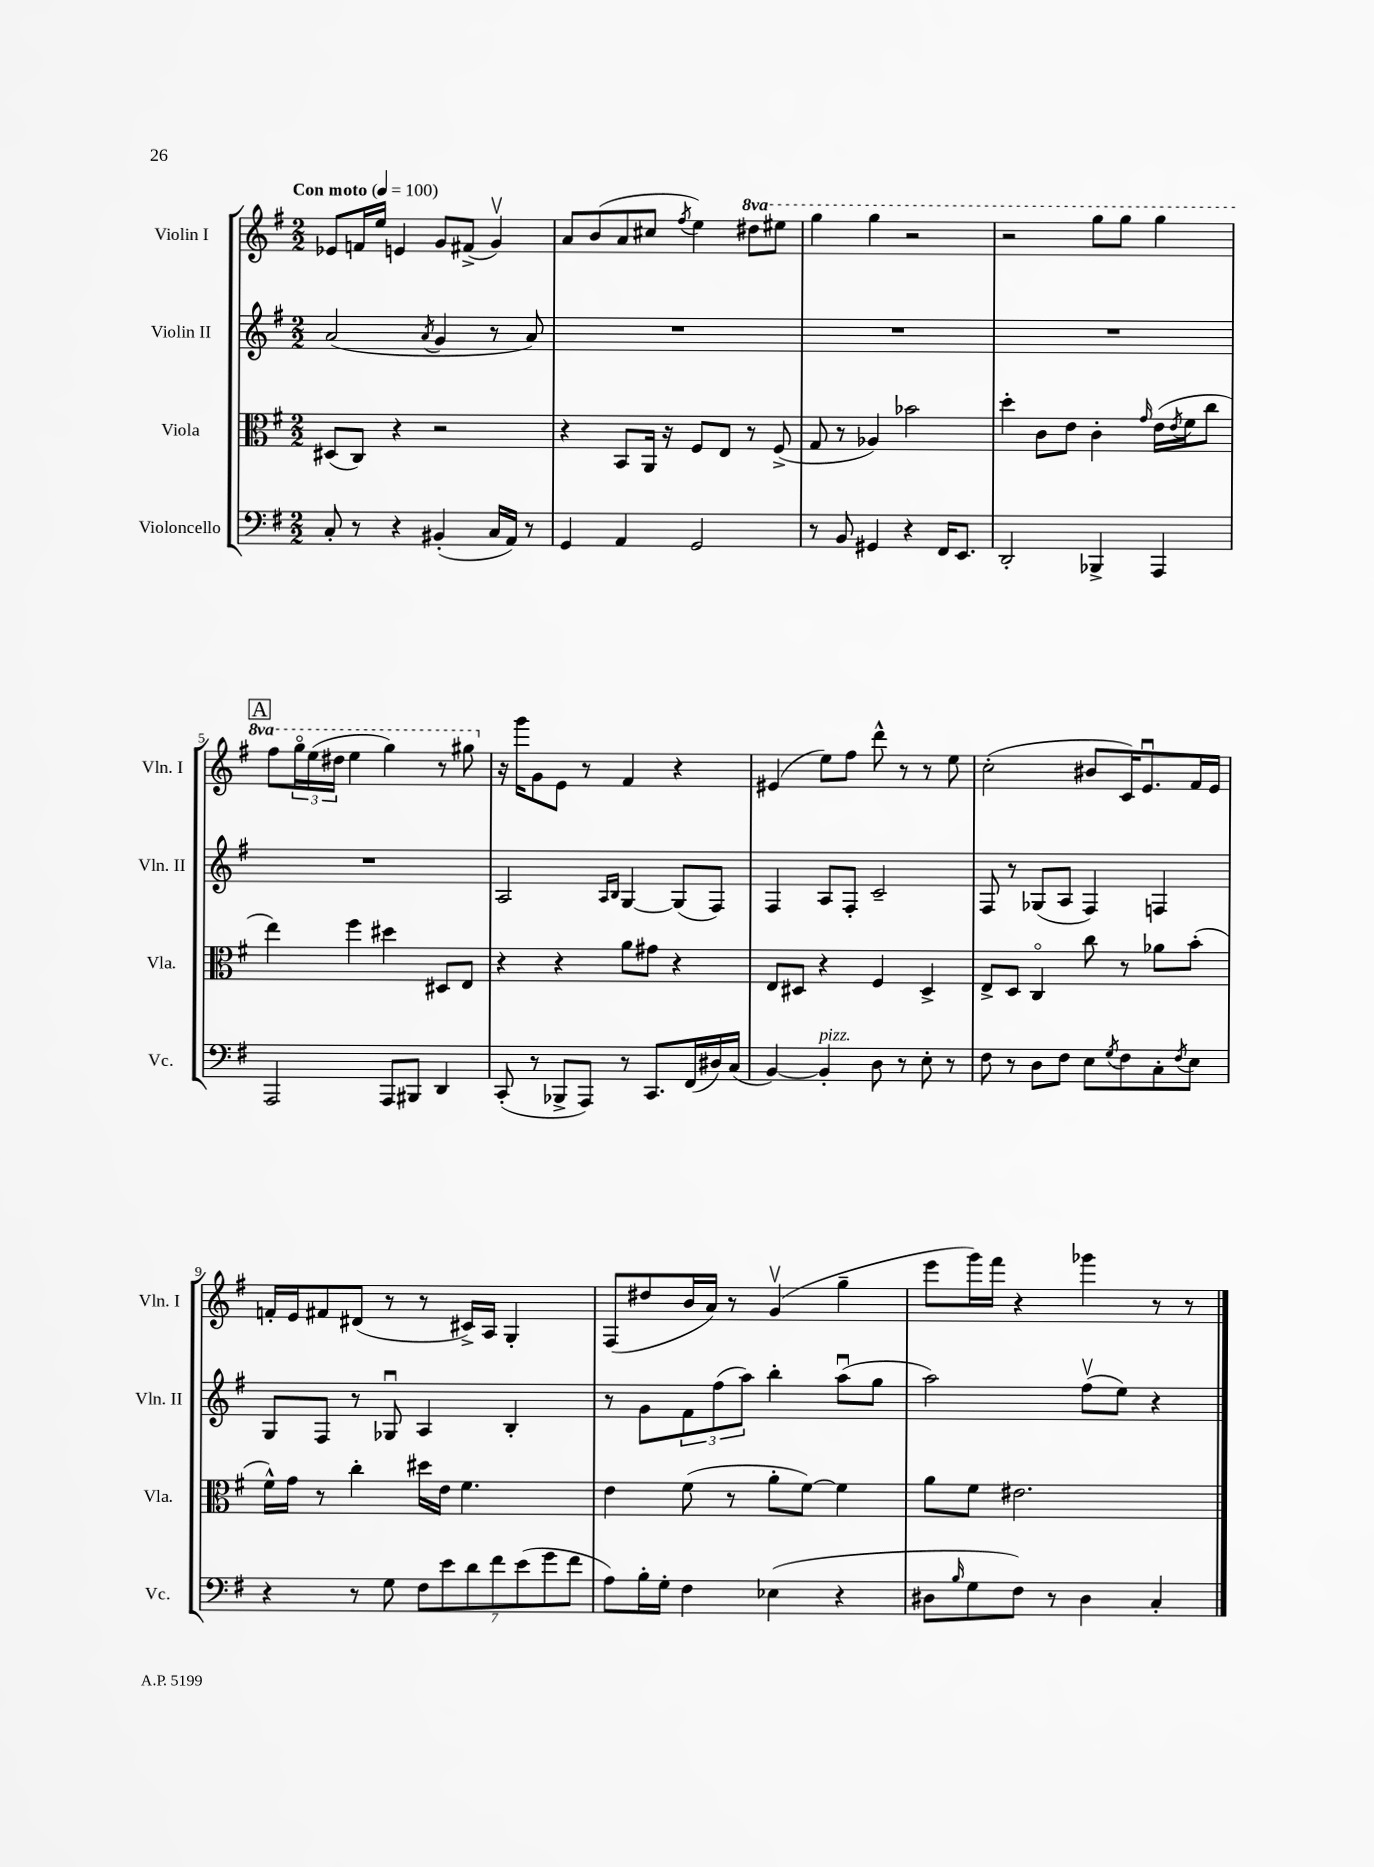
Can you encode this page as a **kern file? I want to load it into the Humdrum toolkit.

**kern	**kern	**kern	**kern
*part4	*part3	*part2	*part1
*staff4	*staff3	*staff2	*staff1
*I"Violoncello	*I"Viola	*I"Violin II	*I"Violin I
*I'Vc.	*I'Vla.	*I'Vln. II	*I'Vln. I
*clefF4	*clefC3	*clefG2	*clefG2
*k[f#]	*k[f#]	*k[f#]	*k[f#]
*M2/2	*M2/2	*M2/2	*M2/2
*MM100	*MM100	*MM100	*MM100
=1	=1	=1	=1
!	!	!	!LO:TX:a:B:t=Con moto
8C'/	(8D#X/L	(2a/	8e-X/L
8r	8C/J)	.	16fn/L
.	.	.	16ee/JJ
4r	4r	.	4en/
.	.	8qa/	.
(4BB#X'/	2r	4g/	8g/L
.	.	.	(8f#X^/J
16C/LL	.	8r	4gv/)
16AA/JJ)	.	.	.
8r	.	8a/)	.
=2	=2	=2	=2
4GG/	4r	1r	8a/L
.	.	.	(8b/
4AA/	8BB/L	.	8a/
.	16AA/Jk	.	8cc#X/J
.	16r	.	.
.	.	.	8qff#/
2GG/	8F#/L	.	4ee\)
.	8E/J	.	.
*	*	*	*8va
.	8r	.	8ddd#X\L
.	(8F#^/	.	8eee#X\J
=3	=3	=3	=3
8r	8G/	1r	4ggg\
8BB/	8r	.	.
4GG#X/	4A-X/)	.	4ggg\
4r	2b-X\	.	2r
16FF#/KL	.	.	.
8.EE/J	.	.	.
=4	=4	=4	=4
2DD'/	4dd'\	1r	2r
.	8c\L	.	.
.	8e\J	.	.
4BBB-X^/	4c'\	.	8ggg\L
.	.	.	8ggg\J
.	16qqg/	.	.
4AAA/	(16e\LL	.	4ggg\
.	8qe/	.	.
.	16f#\J	.	.
.	8cc\J	.	.
!!LO:LB:g=z
!!LO:REH:place=s1:t=A
=5	=5	=5	=5
2AAA/	4ee\)	1r	8fff#\L
.	.	.	24ggg\L
.	.	.	(24eee\
.	.	.	24ddd#X\JJ
.	4ff#\	.	4eee\
8AAA/L	4dd#X\	.	4ggg\)
8BBB#X/J	.	.	.
4DD/	8D#X/L	.	8r
.	8E/J	.	8ggg#X\
=6	=6	=6	=6
*	*	*	*X8va
(8CC'/	4r	2A/	16r
.	.	.	16ggg\KL
8r	.	.	8g\
8BBB-X^/L	4r	.	8e\J
8AAA/J)	.	.	8r
.	.	16qqA/LL	.
.	.	16qqB/JJ	.
8r	8a\L	[4G/	4f#/
8.CC/L	8g#X\J	.	.
.	4r	(8G/L]	4r
(16FF#/L	.	.	.
16D#X/)	.	8F#/J)	.
(16C/JJ	.	.	.
=7	=7	=7	=7
[4BB/)	8E/L	4F#/	(4e#X/
.	8D#X/J	.	.
!LO:TX:a:i:t=pizz.	!	!	!
4BB'/]	4r	8A/L	8ee\L)
.	.	8F#'/J	8ff#\J
8D\	4F#/	2c~/	8ddd^^\
8r	.	.	8r
8E'\	4D#^/	.	8r
8r	.	.	8ee\
=8	=8	=8	=8
8F#\	8E^/L	8F#/	(2cc'\
8r	8D/J	8r	.
8D\L	4C/	(8G-X/L	.
8F#\J	.	8A/J	.
8E\L	8cc\	4F#/)	8b#X/L
8qG/	.	.	.
8F#\	8r	.	16c/K)
.	.	.	8.eu/
8C'\	8a-X\L	4Fn/	.
8qF#/	.	.	.
8E\J	(8b'\J	.	16f#/L
.	.	.	16e/JJ
!!LO:LB:g=z
=9	=9	=9	=9
4r	16f#^^\LL)	8G/L	16fn'/LL
.	16g\JJ	.	16e/J
.	8r	8F#/J	8f#X/
8r	4cc'\	8r	(8d#X/J
8G\	.	8G-Xu/	8r
14F#\L	16dd#X\LL	4A/	8r
.	16e\JJ	.	.
14e\	.	.	.
.	4.f#\	.	16c#X^/LL)
14d\	.	.	.
.	.	.	16A/JJ
14f#\	.	.	.
.	.	4B'/	4G'/
(14e\	.	.	.
14g\	.	.	.
14f#\J	.	.	.
=10	=10	=10	=10
8A\L)	4e\	8r	(8F#/L
16B'\L	.	8g\L	8dd#X/
16G'\JJ	.	.	.
4F#\	(8f#\	12f#\	16b/L
.	.	.	16a/JJ)
.	.	(12ff#\	.
.	8r	.	8r
.	.	12aa\J)	.
(4E-X\	8a'\L	4bb'\	(4gv/
.	[8f#\J)	.	.
4r	4f#\]	(8aau\L	4gg~\
.	.	8gg\J	.
=11	=11	=11	=11
8D#X\L	8a\L	2aa\)	8eee\L
16qqB/	.	.	.
8G\	8f#\J	.	16ggg\L)
.	.	.	16fff#\JJ
8F#\J)	2.e#X\	.	4r
8r	.	.	.
4D#\	.	(8ff#v\L	4ggg-X\
.	.	8ee\J)	.
4C'/	.	4r	8r
.	.	.	8r
==	==	==	==
*-	*-	*-	*-
